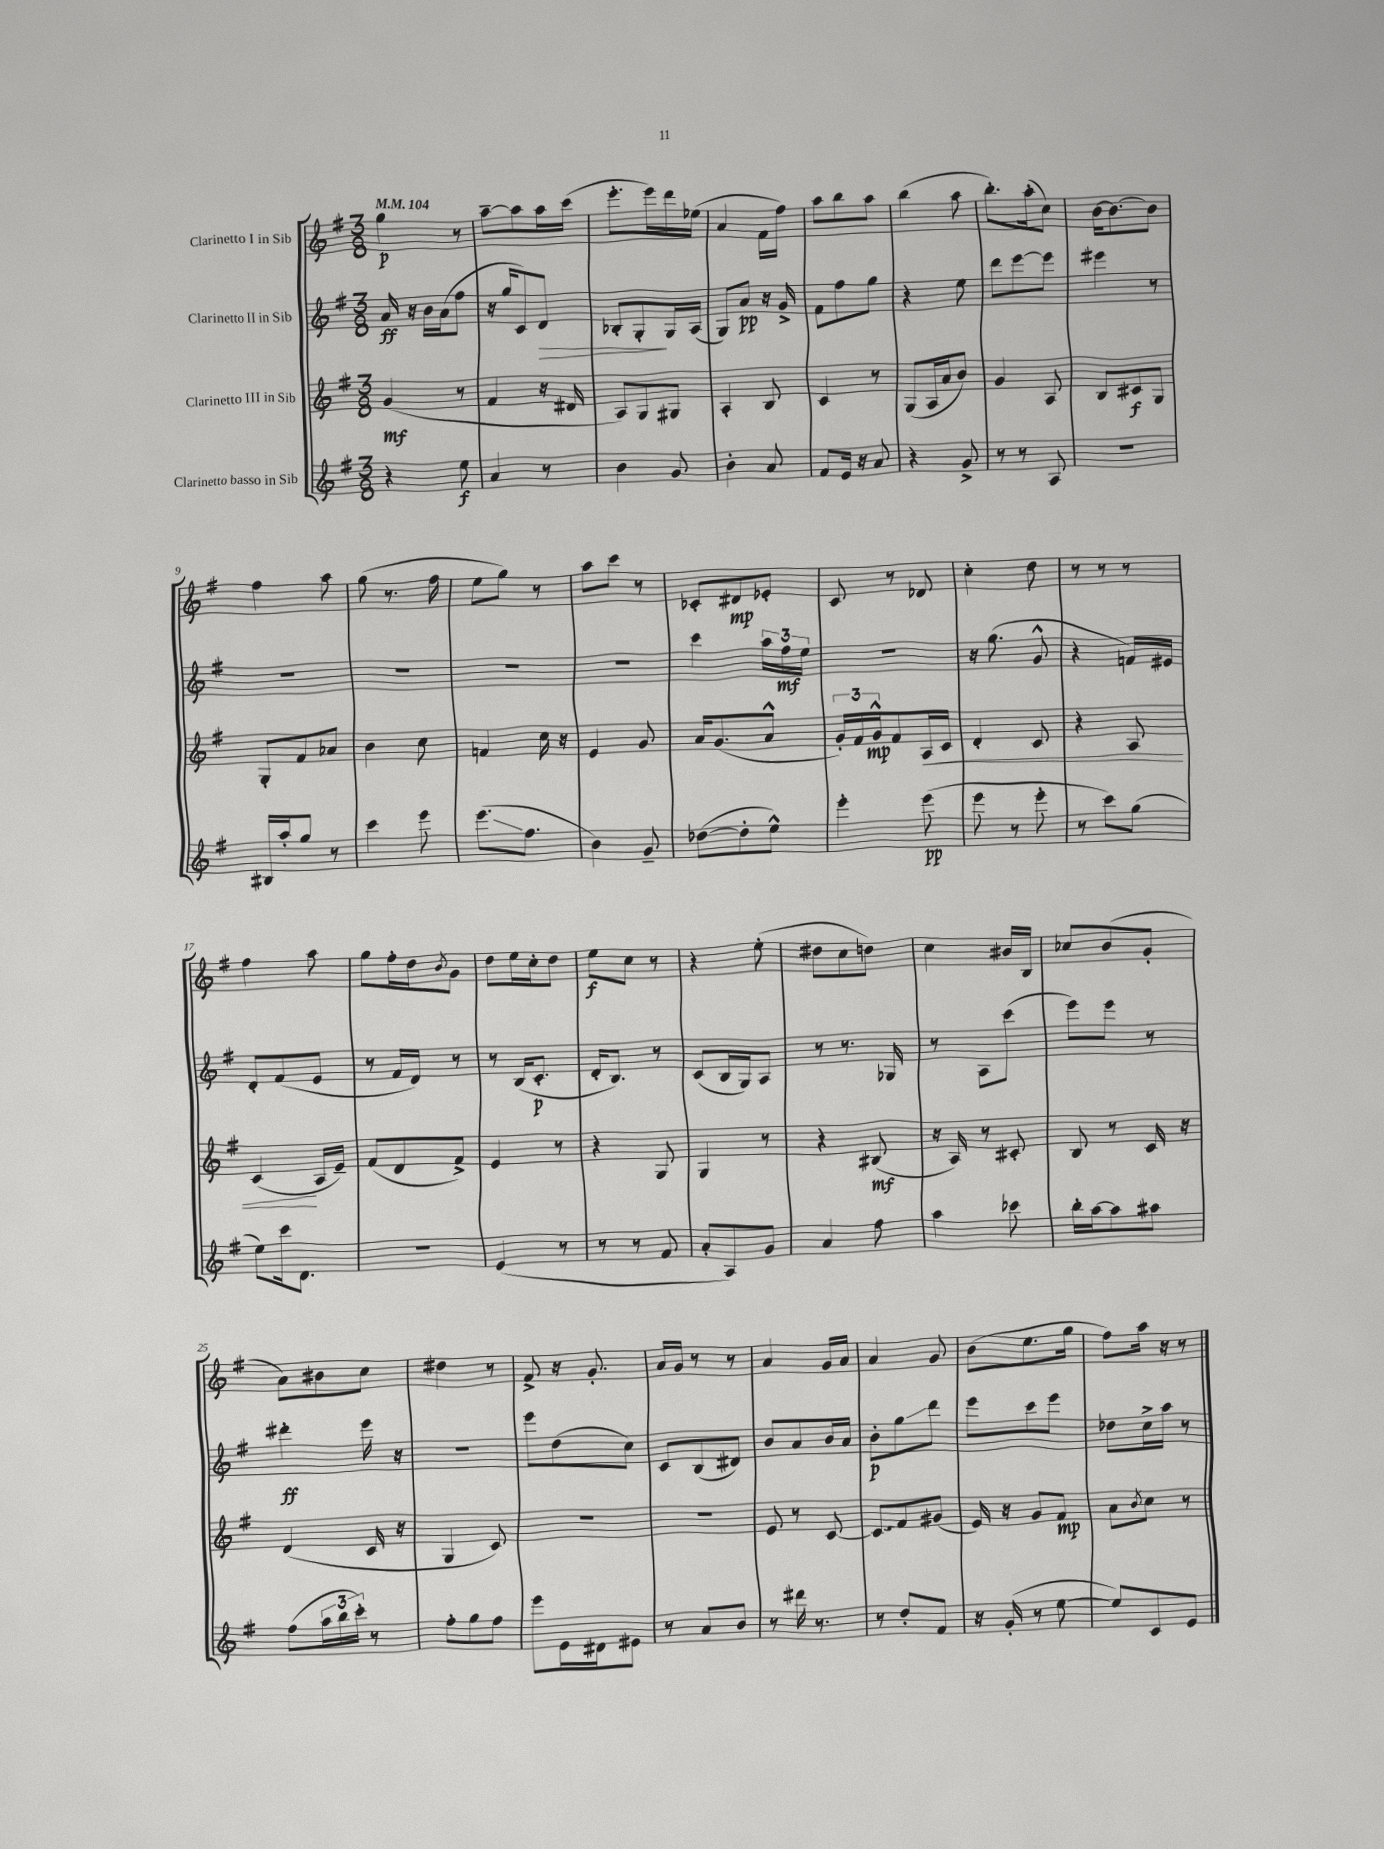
<<
\new StaffGroup <<
\new Staff = "s0" \with { instrumentName = "Clarinetto I in Sib" } {
    \clef treble \key g \major \numericTimeSignature \time 3/8 \tempo 4 = 104
    g''4\p r8 |
    a''8~-- a''8 a''16 c'''16( |
    e'''8.-. e'''16) d'''16 ees''16( |
    a'4 fis'16 fis''16) |
    a''8 b''8 a''8 |
    b''4( a''8 |
    b''8.-.) a''16-.( c''8) |
    b'16~ b'8.~ b'8 |
    fis''4 a''8 |
    g''8( r8. fis''16 |
    e''8 g''8) r8 |
    a''8 c'''8 r8 |
    ces'8-. dis'8\mp ees'8-. |
    c'8 r8 des'8 |
    c''4-. d''8 |
    r8 r8 r8 |
    fis''4 a''8 |
    g''8 fis''16-. d''16 \acciaccatura { b'8 } g'8 |
    d''8 e''16 c''16-. d''8 |
    e''8\f c''8 r8 |
    r4 e''8-.( |
    dis''8 c''8 d''8) |
    c''4 bis'16 b16 |
    ces''8 b'8( g'8-. |
    a'8) bis'8 c''8 |
    dis''4 r8 |
    fis'8-> r16 g'8.-. |
    a'16 g'16 r8 r8 |
    a'4 g'16 a'16 |
    a'4 g'8 |
    b'8( e''8. g''16 |
    fis''8) a''16 r16 r8 \bar "|." |
}
\new Staff = "s1" \with { instrumentName = "Clarinetto II in Sib" } {
    \clef treble \key g \major \numericTimeSignature \time 3/8
    a'16\ff r16 b'16 a'16( fis''8 |
    r16 g''16 c'8) d'8\> |
    bes8-. g8-.\! g16 a16( |
    g8) a'8\pp r16 g'16-> |
    fis'8 fis''8 g''8 |
    r4 e''8 |
    d'''8 e'''8~ e'''8 |
    eis'''4 r8 |
    R4. |
    R4. |
    R4. |
    R4. |
    c'''4 \tuplet 3/2 { a''16 fis''16\mf e''16 } |
    r4. |
    r16 g''8.( g'8-^ |
    r4 f'16) eis'16 |
    d'8-. fis'8( e'8 |
    r8 fis'16 d'16) r8 |
    r8 b16( c'8.-.\p |
    d'16-. b8.) r8 |
    c'8( b16 g16) a8 |
    r8 r8. ges16 |
    r8 a8 c'''8( |
    e'''8) e'''8 r8 |
    dis'''4-.\ff e'''16 r16 |
    R4. |
    e'''8 d''8( c''8) |
    c'8 b8( dis'8) |
    b'8 a'8 b'16 a'16 |
    b'8-.\p g''8\glissando d'''8 |
    e'''8 c'''8 e'''8 |
    des''8 c''16-> a''16 r8 \bar "|." |
}
\new Staff = "s2" \with { instrumentName = "Clarinetto III in Sib" } {
    \clef treble \key g \major \numericTimeSignature \time 3/8
    g'4\mf( r8 |
    fis'4 r16 dis'16 |
    a8) g8 gis8 |
    a4-. b8 |
    c'4 r8 |
    g8( a16 a'16 b'8) |
    g'4 a8 |
    b8 cis'8\f g8 |
    g8-. fis'8 aes'8 |
    b'4 c''8 |
    f'4 c''16 r16 |
    e'4 g'8 |
    a'16 g'8.( a'8-^ |
    \tuplet 3/2 { g'16-.) fis'16 g'16-^\mp } fis'8 a16\< c'16 |
    d'4-. c'8 |
    r4 a8 |
    c'4\!( a16 e'16--) |
    fis'8( d'8 fis'8->) |
    e'4 r8 |
    r4 g8 |
    g4 r8 |
    r4 bis8\mf( |
    r16 a16) r8 cis'8-. |
    b8 r8 c'16 r16 |
    d'4( c'16 r16 |
    g4 c'8) |
    R4. |
    R4. |
    e'8 r8 c'8~ |
    \once \override Glissando.style = #'zigzag c'8\glissando fis'8 gis'8( |
    e'16) r16 g'8 fis'8\mp |
    a'8 \acciaccatura { b'8 } c''8 r8 \bar "|." |
}
\new Staff = "s3" \with { instrumentName = "Clarinetto basso in Sib" } {
    \clef treble \key g \major \numericTimeSignature \time 3/8
    r4 e''8\f |
    a'4 r8 |
    b'4 g'8 |
    b'4-. a'8 |
    fis'8 e'16 r16 a'8 |
    r4 g'8-> |
    r8 r8 a8 |
    R4. |
    bis16 a''16-. g''8 r8 |
    c'''4 e'''8 |
    e'''8.\glissando( fis''8. |
    b'4) g'8-- |
    des''8~( des''8-. e''8-^) |
    e'''4-. e'''8\pp( |
    e'''8 r8 e'''8-. |
    r8 c'''8) g''8( |
    e''8) c'''16 d'8. |
    R4. |
    e'4( r8 |
    r8 r8 fis'8 |
    a'8-. a8) g'8 |
    a'4 fis''8 |
    a''4 ces'''8 |
    b''16-. a''16~ a''8 ais''8 |
    fis''8( \tuplet 3/2 { a''16 b''16 c'''16-.) } r8 |
    fis''8-. g''8 fis''8 |
    e'''8 e'16 dis'16 eis'8 |
    r8 a'8 b'8 |
    r8 dis'''16 r8. |
    r8 d''8-. fis'8 |
    r16 g'16-.( r8 e''8~ |
    e''8) c'8 e'8 \bar "|." |
}
>>
>>
